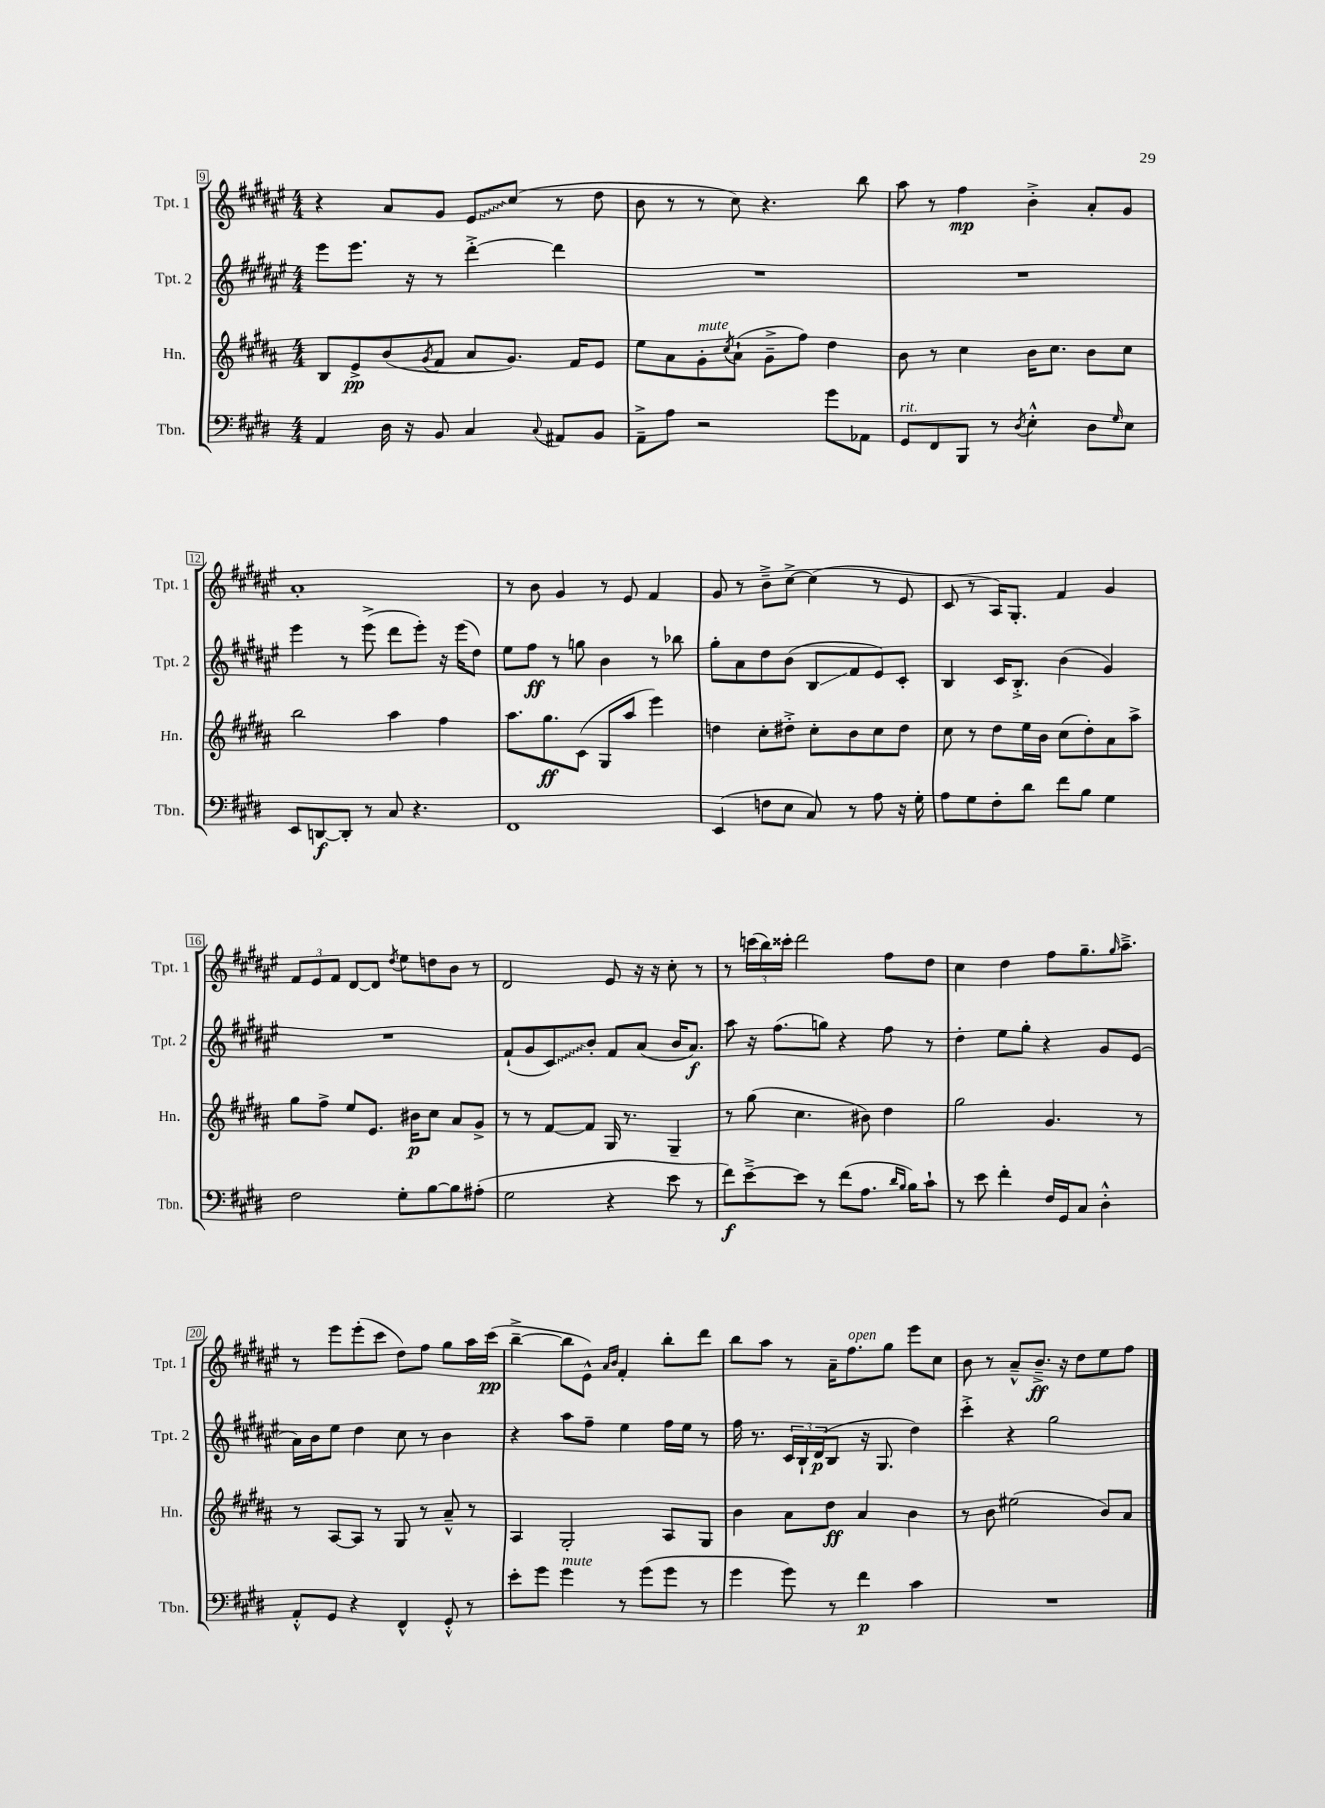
<<
\new StaffGroup <<
\new Staff = "s0" \with { instrumentName = "Tpt. 1" shortInstrumentName = "Tpt. 1" } {
    \clef treble \key fis \major \numericTimeSignature \time 4/4
    r4 ais'8 gis'8 \once \override Glissando.style = #'zigzag eis'8\glissando cis''8( r8 dis''8 |
    b'8 r8 r8 cis''8) r4. b''8 |
    ais''8 r8 fis''4\mp b'4-.-> ais'8-. gis'8 |
    ais'1-. |
    r8 b'8 gis'4 r8 eis'8 fis'4 |
    gis'8 r8 b'8---> cis''8~-> cis''4( r8 eis'8 |
    cis'8 r8 ais16) gis8.-. fis'4 gis'4 |
    \tuplet 3/2 { fis'8 eis'8 fis'8 } dis'8~ dis'8 \acciaccatura { dis''8 } eis''8 d''8 b'8 r8 |
    dis'2 eis'8 r16 r16 cis''8-. r8 |
    r8 \tuplet 3/2 { c'''16( b''16) cisis'''16-. } dis'''2 fis''8 dis''8 |
    cis''4 dis''4 fis''8 gis''8.-- \grace { gis''16 } ais''8.---> |
    r8 eis'''8 eis'''8-.( cis'''8 dis''8) fis''8 gis''8 ais''16 cis'''16\pp( |
    b''4~---> b''8 eis'8-^) \grace { ais'16 b'16 } fis'4-. b''8-. dis'''8 |
    b''8 ais''8 r8 ais'16-- fis''8.^\markup { \italic "open" } gis''8 eis'''8 cis''8 |
    b'8 r8 ais'8---^ b'8.--->\ff r16 dis''8 eis''8 fis''8 \bar "|." |
}
\new Staff = "s1" \with { instrumentName = "Tpt. 2" shortInstrumentName = "Tpt. 2" } {
    \clef treble \key fis \major \numericTimeSignature \time 4/4
    eis'''8 eis'''8. r16 r8 dis'''4~-.-> dis'''4 |
    R1 |
    R1 |
    eis'''4 r8 eis'''8->( dis'''8 eis'''8-.) r16 eis'''16( dis''8) |
    eis''8 fis''8\ff r8 g''8 b'4 r8 bes''8 |
    gis''8-. ais'8 dis''8 b'8( b8\glissando fis'8 eis'8) cis'8-. |
    b4 cis'16 b8.-.-> b'4( gis'4) |
    R1 |
    fis'8-!( gis'8 \once \override Glissando.style = #'zigzag cis'8\glissando) b'8-. fis'8 ais'8( b'16 ais'8.\f) |
    ais''8 r16 fis''8.( g''8) r4 fis''8 r8 |
    dis''4-. eis''8 gis''8-. r4 gis'8 eis'8( |
    ais'16) b'16 eis''8 dis''4 cis''8 r8 b'4 |
    r4 ais''8 fis''8-- eis''4 fis''16 eis''16 r8 |
    fis''16 r8. \tuplet 3/2 { cis'16 b16-! dis'16\p( } b8 r16 gis8. dis''4) |
    cis'''4-.-> r4 gis''2 \bar "|." |
}
\new Staff = "s2" \with { instrumentName = "Hn." shortInstrumentName = "Hn." } {
    \clef treble \key b \major \numericTimeSignature \time 4/4
    b8 e'8->\pp b'8( \acciaccatura { gis'8 } fis'8 ais'8 gis'8.) fis'16 e'8 |
    e''8 ais'8 gis'8-.^\markup { \italic "mute" } \acciaccatura { cis''8 } ais'8-!( gis'8---> fis''8) dis''4 |
    b'8 r8 cis''4 b'16 cis''8. b'8 cis''8 |
    b''2 ais''4 fis''4 |
    ais''8. gis''8.\ff cis'8( gis8 ais''8 e'''4) |
    d''4 cis''8-. dis''8-.-> cis''8-. b'8 cis''8 dis''8 |
    cis''8 r8 dis''8 e''16 b'16 cis''8( dis''8-.) ais'8 ais''8-> |
    gis''8 fis''8-> e''8 e'8. bis'16\p cis''8 ais'8 gis'8-> |
    r8 r8 fis'8~ fis'8 gis16 r8. gis4-- |
    r8 gis''8( cis''4. bis'8) dis''4 |
    gis''2 gis'4. r8 |
    r8 ais8~ ais8 r8 gis8 r8 ais'8---^ r8 |
    ais4 gis2-. ais8 gis8 |
    b'4 ais'8 dis''8\ff ais'4 b'4 |
    r8 b'8 eis''2( b'8) ais'8 \bar "|." |
}
\new Staff = "s3" \with { instrumentName = "Tbn." shortInstrumentName = "Tbn." } {
    \clef bass \key e \major \numericTimeSignature \time 4/4
    a,4 dis16 r16 b,8 cis4 \appoggiatura { cis8 } ais,8 b,8 |
    a,8---> a8 r2 gis'8 aes,8 |
    gis,8^\markup { \italic "rit." } fis,8 b,,8 r8 \acciaccatura { dis8 } e4-.-^ dis8 \grace { gis16 } e8 |
    e,8 d,8~\f d,8-. r8 cis8 r4. |
    fis,1 |
    e,4( f8 e8 cis8) r8 a8 r16 gis16-. |
    a8 gis8 fis8-. dis'8 fis'8 b8 gis4 |
    fis2 gis8-. b8~ b8 ais8-.( |
    gis2 r4 e'8 r8 |
    fis'8\f) e'8~---> e'8 r8 fis'8( a8. \grace { dis'16 b16 } b16) cis'8-! |
    r8 e'8 fis'4-. fis16 gis,16 cis8 dis4-.-^ |
    a,8-.-^ gis,8 r4 fis,4-^ gis,8-.-^ r8 |
    e'8-. gis'8 gis'4^\markup { \italic "mute" } r8 gis'8( gis'8 r8 |
    gis'4 gis'8) r8 fis'4\p cis'4 |
    R1 \bar "|." |
}
>>
>>
\layout { \context { \Score currentBarNumber = #9 \override BarNumber.stencil = #(make-stencil-boxer 0.1 0.3 ly:text-interface::print) } }
